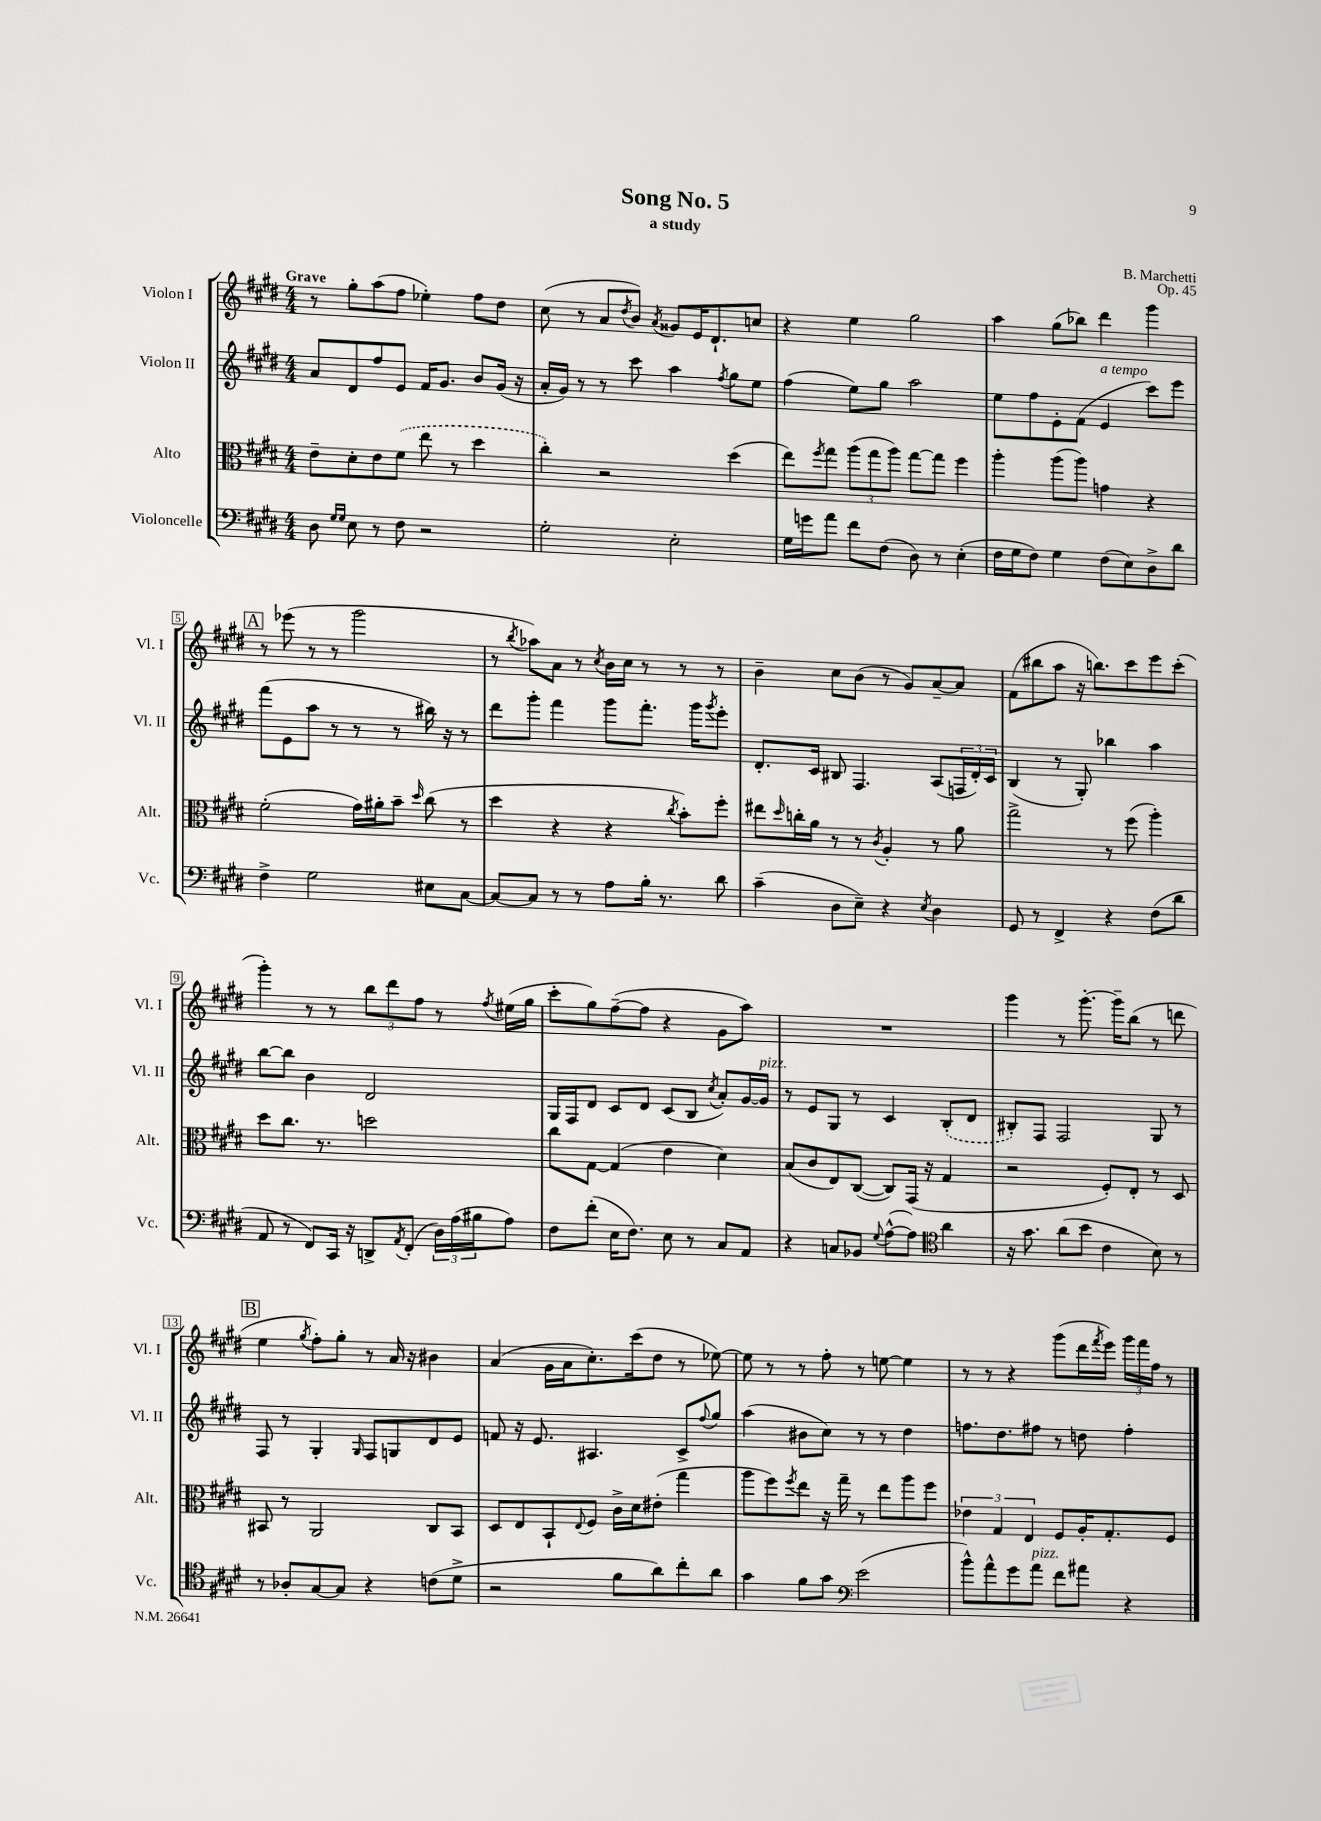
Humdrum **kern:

**kern	**kern	**kern	**kern
*staff4	*staff3	*staff2	*staff1
*clefF4	*clefC3	*clefG2	*clefG2
*k[f#c#g#d#]	*k[f#c#g#d#]	*k[f#c#g#d#]	*k[f#c#g#d#]
*M4/4	*M4/4	*M4/4	*M4/4
8D#	8e~	8a	8r
16qqG#	.	.	.
16qqG#	.	.	.
8E	8d#'	8d#	8gg#'
8r	8e	8ff#	(8aa
8F#	(8f#	8e	8ff#
2r	8ee	16f#	4ee-')
.	.	8.g#	.
.	8r	.	.
.	4dd#	8b	8ff#
.	.	(16g#	8dd#
.	.	16r	.
=	=	=	=
2G#'	4cc#')	16a'	(8cc#
.	.	16g#)	.
.	.	8r	8r
.	2r	8r	8a
.	.	.	8qdd#
.	.	8ccc#	8b)
.	.	.	8qa
2E'	.	4aa	8g##
.	.	.	16e
.	.	.	8.d#`
.	.	8qff#	.
.	(4dd#	8gg#	.
.	.	8ee	8cc
=	=	=	=
16G#	8ee)	(4ff#	4r
16g	.	.	.
.	8qff#	.	.
8a	8gg#	.	.
8f#	(12aa	8ee)	4ee
.	12gg#	.	.
(8F#	.	8gg#	.
.	12aa)	.	.
8D#)	[8gg#	2aa	2gg#
8r	8gg#]	.	.
(4E'	4ff#	.	.
=	=	=	=
16F#	4aa'	8ee	4aa
16G#	.	.	.
8F#)	.	8ff#	.
4G#	(8aa	8e'	(8gg#
.	8aa)	(8f#	8bb-)
(8F#	4g	4e	4ddd#
8E)	.	.	.
8D#^	4r	8ccc#)	4ggg#
8d#	.	8eee	.
=	=	=	=
4F#^	(2f#'	(8fff#	8r
.	.	8e	(8eee-
2G#	.	8aa	8r
.	.	8r	8r
.	16g#)	8r	2ggg#
.	16a#'	.	.
.	8b~	8r	.
.	16qqdd#	.	.
8E#	(8cc#	16bb#)	.
.	.	16r	.
[8C#	8r	8r	.
=	=	=	=
8C#_	4dd#	8ddd#	8r
.	.	.	8qbb
8C#]	.	8ggg#'	8aa-)
8r	4r	4fff#	8a
8r	.	.	8r
.	.	.	8qcc#
8A	4r	8ggg#	16b
.	.	.	16cc#
16B'	.	8.fff#'	8r
8.r	.	.	.
.	8qcc#	.	.
.	8b')	.	8r
.	.	16ggg#	.
.	.	8qggg#	.
8d#	8ff#'	8eee'	8r
=	=	=	=
(4c#~	8ee#	8.d#'	4b~
.	16qqdd#	.	.
.	16cc'	.	.
.	16a	16c#	.
8D#	8r	8B#	8cc#
8E~)	8r	4.F#	(8b
.	8qc#	.	.
4r	4A'	.	8r
.	.	.	8g#)
8qE	.	.	.
4D#	8r	(8A	[8a~
.	8a	24F	8a]
.	.	24d#')	.
.	.	24c#	.
=	=	=	=
8GG#	2gg#^	(4B	(8f#
8r	.	.	8bb#
4FF#^	.	8r	8aa
.	.	8G#')	16r
.	.	.	8.bb)
4r	8r	4bb-	.
.	(8ff#	.	8ccc#
(8F#	4aa')	4aa	8eee
8d#	.	.	(8ccc#'
=	=	=	=
8AA	8dd#	[8bb	4ggg#')
8r	8.cc#	8bb]	.
8FF#)	.	4b	8r
.	8.r	.	.
16CC#	.	.	8r
16r	.	.	.
8DD^	2dd	2d#	12bb
.	.	.	12ddd#
8qAA	.	.	.
(8FF#'	.	.	.
.	.	.	12ff#
24D#)	.	.	8r
(24A	.	.	.
24B#	.	.	.
.	.	.	8qff#
8A)	.	.	(16ee#
.	.	.	16gg#
=	=	=	=
8F#	8cc#	16G#	8ccc#'
.	.	16F#	.
(8f#'	[8G#	8d#	8gg#)
16E	(4G#]	8c#	([8ff#~
8.F#)	.	.	.
.	.	8d#	8ff#]
8E	4e	(8c#	4r
8r	.	8B	.
.	.	8qcc#	.
8C#	4d#)	8a')	8g#
8AA	.	[16g#	8aa)
.	.	16g#]	.
=	=	=	=
4r	(8B	8r	1r
.	8c#	8e	.
8C	8E)	8G#	.
8BB-	([8C#	8r	.
8qqG#	.	.	.
([8A^^	8C#])	4c#	.
8A])	(16GG#	.	.
.	16r	.	.
*clefC4	*	*	*
4a	4G#	(8B'	.
.	.	8d#	.
=	=	=	=
16r	2r	8B#')	4ggg#
8.g#	.	.	.
.	.	8F#	.
(8a	.	2F#	8r
8b	.	.	[8.ggg#'
4c#	8F#')	.	.
.	.	.	16ggg#~]
.	8E'	.	(8bb
8B)	8r	8G#	8r
8r	8D#	8r	8ddd
=	=	=	=
8r	8BB#	8F#	4ee
8A-'	8r	8r	.
.	.	.	8qgg#
[8G#	2AA	4G#'	8ff#')
8G#]	.	.	8gg#'
.	.	16qqG#	.
4r	.	8F#	8r
.	.	8G	16a
.	.	.	16r
(8c	8C#	8d#	4b#
8d#^	8BB#	8e	.
=	=	=	=
2r	8D#	8f	(4a
.	8E	16r	.
.	.	8.e	.
.	8BB`	.	16g#
.	.	.	16a
.	8qqE	.	.
.	8F#	4.A#	8.cc#')
8f#	16c#^	.	.
.	16d#	.	(16ccc#
8a)	(8e#'	.	8dd#
8cc#'	4gg#	8c#^	8r
.	.	8qqff#	.
8a	.	8gg#	[8ee-)
=	=	=	=
4g#	8aa	(4aa	8ee-]
.	8ff#)	.	8r
.	8qff#	.	.
8f#	8ee	8b#	8r
8g#	16r	8cc#)	8ff#'
.	16gg#~	.	.
*clefF4	*	*	*
(2e	8r	8r	8r
.	8ee	8r	[8ee
.	8aa	4dd#	4ee]
.	8ff#	.	.
=	=	=	=
8b^^)	6e-	8.ff	8r
8a^^	.	.	8r
.	6G#	.	.
.	.	8.dd#	.
8g#	.	.	4r
.	6E	.	.
8a	.	8ff#	.
8f#	8F#	8r	(8ggg#
8a#	16A'	8dd	16ddd#
.	.	.	8qfff#
.	8.G#'	.	16eee)
4r	.	4ff#'	24ggg#
.	.	.	24fff#
.	.	.	24ff#
.	8F#	.	8r
==	==	==	==
*-	*-	*-	*-
